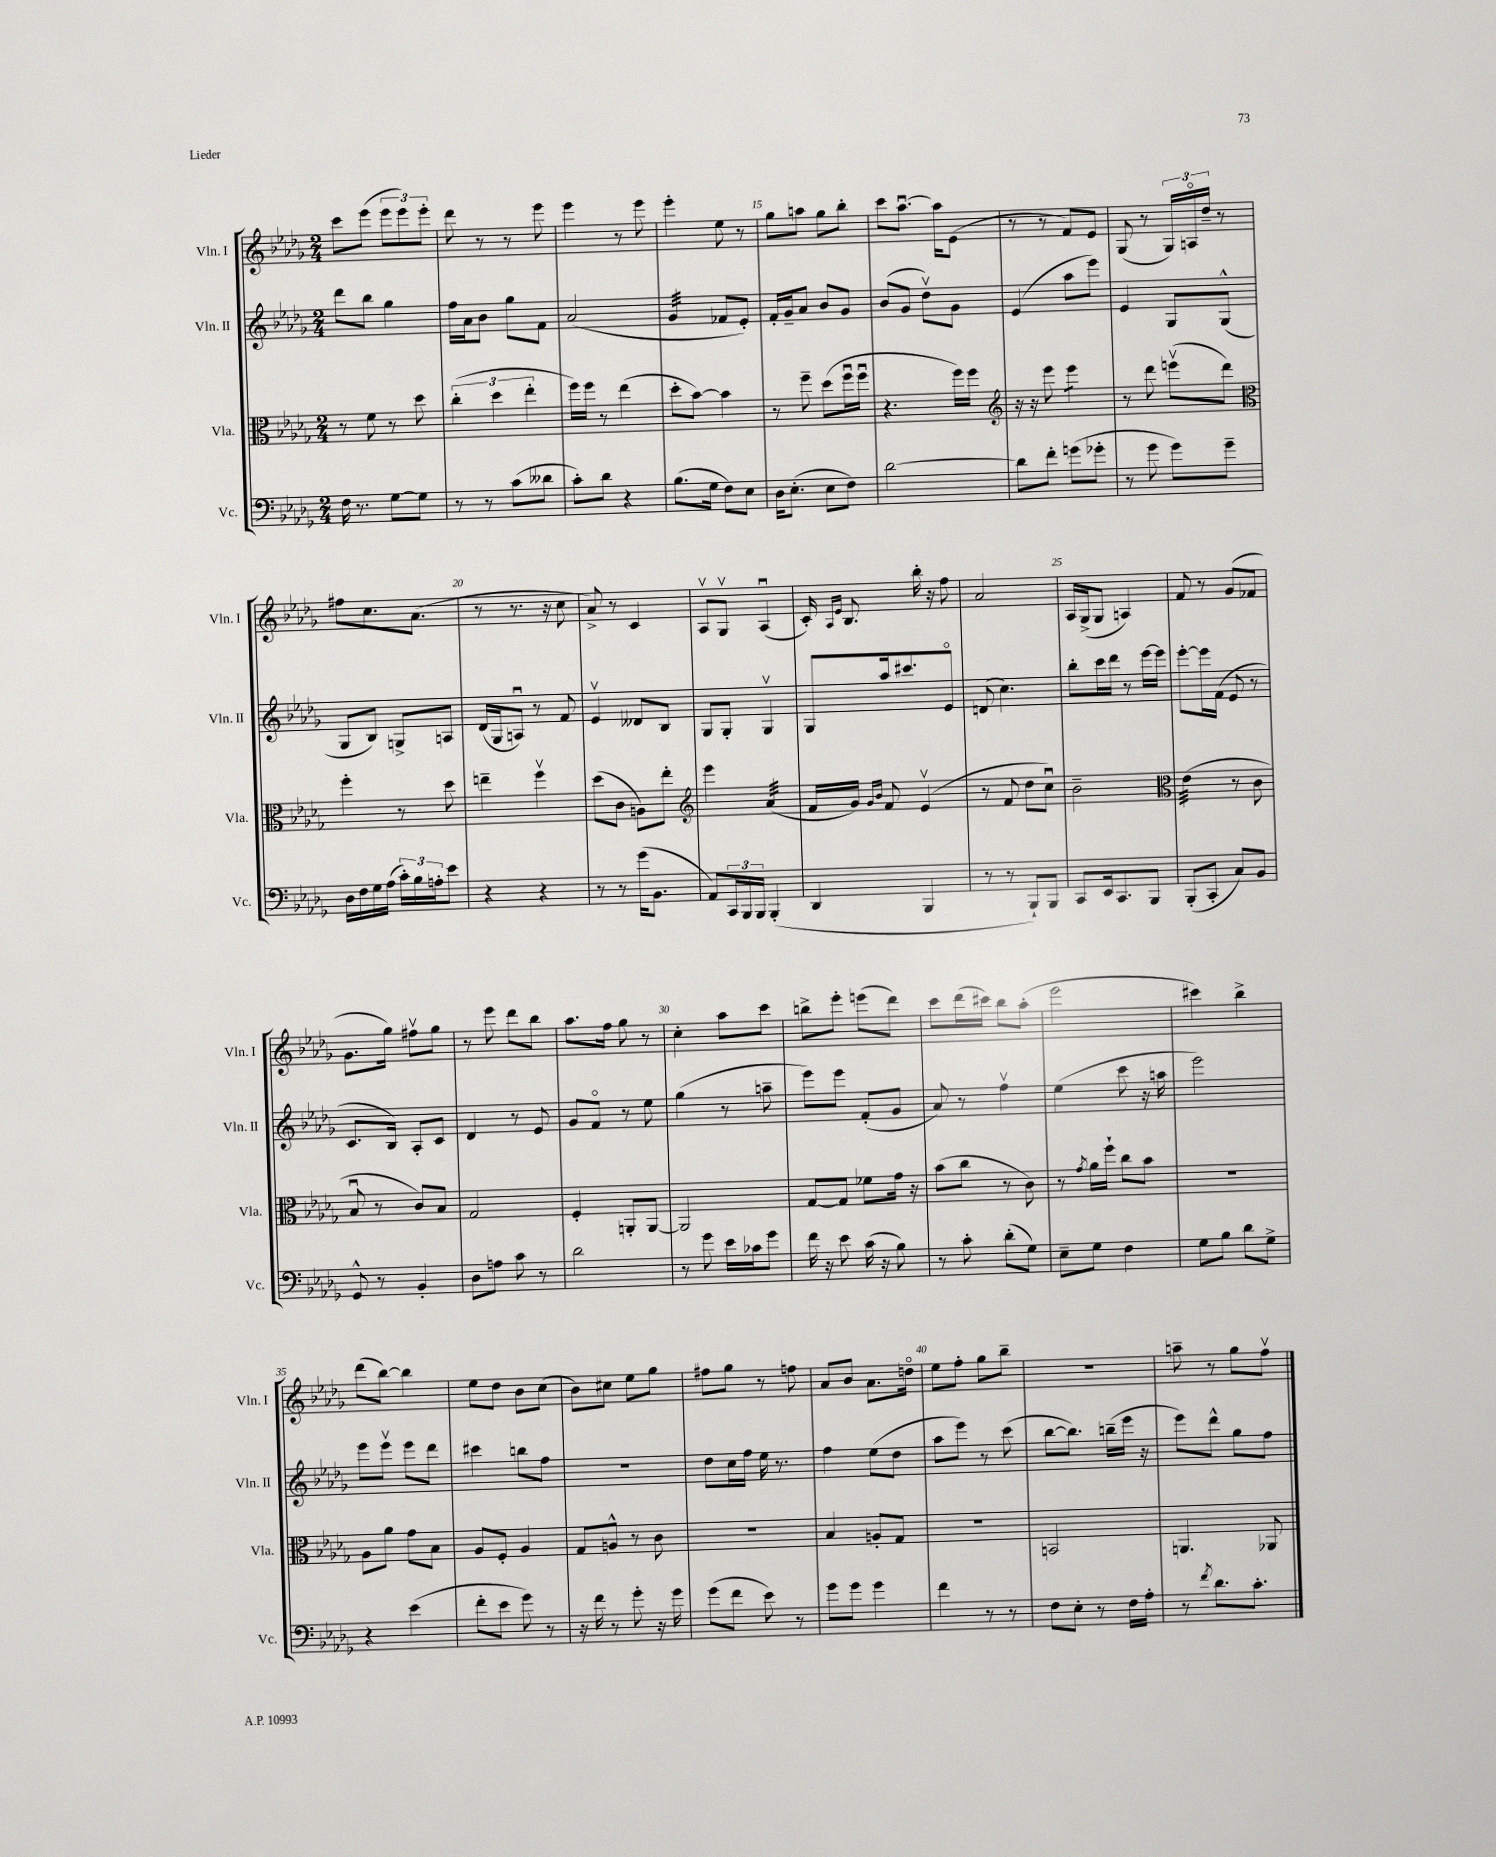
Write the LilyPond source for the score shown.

<<
\new StaffGroup <<
\new Staff = "s0" \with { instrumentName = "Vln. I" shortInstrumentName = "Vln. I" } {
    \clef treble \key des \major \numericTimeSignature \time 2/4
    c'''8 ees'''8( \tuplet 3/2 { ees'''8 ees'''8) ees'''8-. } |
    des'''8 r8 r8 ees'''8 |
    ees'''4 r8 ees'''8 |
    ees'''4-. ees''8 r8 |
    ges''8 a''8 ges''8 bes''8-. |
    c'''8 aes''8.~\downbow aes''16 ees'8( |
    r8 r8 f'8) ees'8 |
    ges8( r8 \tuplet 3/2 { ges16) a16\flageolet des''16-- } r8 |
    fis''8 c''8. aes'8.( |
    r8 r8. r16 c''8 |
    aes'8->) r8 c'4 |
    aes8\upbow ges8\upbow aes4\downbow( |
    c'16-.) \grace { aes16 ees'16 } bes8. bes''16-. r16 f''8 |
    aes'2 |
    aes16 ges16->( ges8 a4) |
    f'8 r8 ges'8( fes'8 |
    ges'8. ges''16) fis''8\upbow ges''8 |
    r8 ees'''8 des'''8 bes''8 |
    aes''8. f''16 ges''8 r8 |
    c''4-. aes''8 c'''8 |
    b''8-> ees'''8-. e'''8( des'''8) |
    c'''8 des'''16( cis'''16) bes''8 aes''8-.( |
    ees'''2 |
    cis'''4) bes''4-> |
    des'''8( bes''8~) bes''4 |
    ees''8 des''8 bes'8 c''8( |
    bes'8) cis''8 ees''8 ges''8 |
    fis''8 ges''8 r8 f''8 |
    aes'8 bes'8 aes'8. d''16\flageolet |
    ees''8 f''8-. ges''8 bes''8-- |
    R2 |
    a''8-- r8 ges''8 f''8\upbow \bar "|." |
}
\new Staff = "s1" \with { instrumentName = "Vln. II" shortInstrumentName = "Vln. II" } {
    \clef treble \key des \major \numericTimeSignature \time 2/4
    des'''8 bes''8 ges''4 |
    f''16 aes'16 bes'8 ges''8 f'8 |
    aes'2( |
    ges'4:32 fes'8 ees'8-.) |
    f'16-. ges'16-- aes'8 bes'8 ges'8 |
    bes'8( ges'8 des''8\upbow) ges'8 |
    ees'4( aes''8 ees'''8) |
    ees'4 ges8 ges8-^( |
    ges8 bes8) g8-> a8 |
    des'16( ges16 a8\downbow) r8 f'8 |
    ees'4\upbow deses'8 bes8 |
    ges8 ges8-. ges4\upbow |
    ges8 aes''16 cis'''8. ees'8\flageolet |
    d'8( c''4.) |
    bes''8-. c'''16 des'''16 r8 ees'''16~ ees'''16 |
    ees'''8~-. ees'''16 f'16( ees'8 r8 |
    c'8. bes16) aes8-. c'8 |
    des'4 r8 ees'8 |
    ges'8 f'8\flageolet r8 ees''8 |
    ges''4( r8 a''8-- |
    ees'''8) ees'''8 f'8-.( ges'8 |
    aes'8) r8 f''4\upbow |
    ees''4( c'''8 r16 a''16 |
    ees'''2) |
    ees'''8 ees'''8\upbow ees'''8 des'''8 |
    cis'''4 b''8 f''8 |
    r2 |
    des''8 c''16 f''16 ees''16 r8. |
    f''4 ees''8( des''8 |
    aes''8 ees'''8) r8 c'''8( |
    bes''8~ bes''8.) b''16--( ees'''16 r16 |
    ees'''8) des'''8-^ ges''8 f''8 \bar "|." |
}
\new Staff = "s2" \with { instrumentName = "Vla." shortInstrumentName = "Vla." } {
    \clef alto \key des \major \numericTimeSignature \time 2/4
    r8 f'8 r8 des''8 |
    \tuplet 3/2 { c''4-.( des''4 ees''4-. } |
    f''16) f''16 r8 ees''4( |
    des''8-. bes'8~) bes'4 |
    r8 f''8-- des''8( f''16\downbow f''16\downbow |
    r4. f''16) f''16 |
    \clef treble r16 r16 ees'''8 ees'''4:8 |
    r8 des'''8 e'''8\upbow( des'''8) |
    \clef alto f''4-. r8 des''8 |
    e''4-- f''4\upbow |
    des''8( c'8 a8) ees''8-. |
    \clef treble ees'''4 aes'4:32( |
    f'16 ges'16) \grace { ges'16 bes'16 } f'8 ees'4\upbow( |
    r8 f'8 des''8 c''8\downbow) |
    bes'2-- |
    \clef alto ees'4:32( r8 c'8 |
    bes8\downbow r8 c'8) bes8 |
    ges2 |
    f4-. a,8-. a,8~ |
    a,2 |
    ges8~ ges8 fes'8 ges'16 r16 |
    bes'8( c''8 r8 c'8) |
    r8 \acciaccatura { ges'8 } aes'16 f''16-! c''8 bes'8 |
    R2 |
    aes8 aes'8 ges'8 bes8 |
    aes8 f8-. aes4 |
    ges8 a8-^ r8 c'8 |
    R2 |
    bes4 a8-. ges8 |
    R2 |
    b,2 |
    a,4. aes,8 \bar "|." |
}
\new Staff = "s3" \with { instrumentName = "Vc." shortInstrumentName = "Vc." } {
    \clef bass \key des \major \numericTimeSignature \time 2/4
    f16 r8. ges8~ ges8 |
    r8 r8 c'8( deses'8 |
    c'8-.) des'8 r4 |
    bes8.( ges16 f8) ees8 |
    des16 ees8.-.( ees8 f8) |
    des'2~ |
    des'8 f'8-. g'8( ges'8-. |
    r8 ges'8 ges'8) ges'8-- |
    des16 f16 ges16 aes16( \tuplet 3/2 { c'16-.) bes16 a16-. } ees'8 |
    r4 r4 |
    r8 r8 ges'16( bes,8. |
    aes,8) \tuplet 3/2 { c,16 bes,,16 bes,,16 } bes,,4-.( |
    des,4 bes,,4 |
    r8 r8 bes,,8-!) bes,,8 |
    c,8 ees,16 c,8. bes,,8 |
    bes,,8-.( c,8-. c8) bes,8 |
    ges,8-^ r8 bes,4-. |
    des8 a8 c'8 r8 |
    des'2 |
    r8 ges'8 ees'16 ces'16 ges'8 |
    f'16 r16 ees'8 c'16( r16 bes8) |
    r8 c'8-. des'8-.( ges8) |
    ees8-- ges8 f4 |
    ges8 bes8 des'8 ges8-> |
    r4 ees'4( |
    f'8-. ees'8 ges'8) r8 |
    r16 f'16 r8 ges'8-. r16 ges'16 |
    ges'8( f'8 ees'8) r8 |
    ges'8 ges'8 ges'4 |
    f'4 r8 r8 |
    f8 ees8-. r8 f16 aes16-. |
    r8 \acciaccatura { f'8 } des'8. c'8.-. \bar "|." |
}
>>
>>
\layout { \context { \Score currentBarNumber = #11 \override BarNumber.break-visibility = ##(#f #t #t) barNumberVisibility = #(every-nth-bar-number-visible 5) } }
